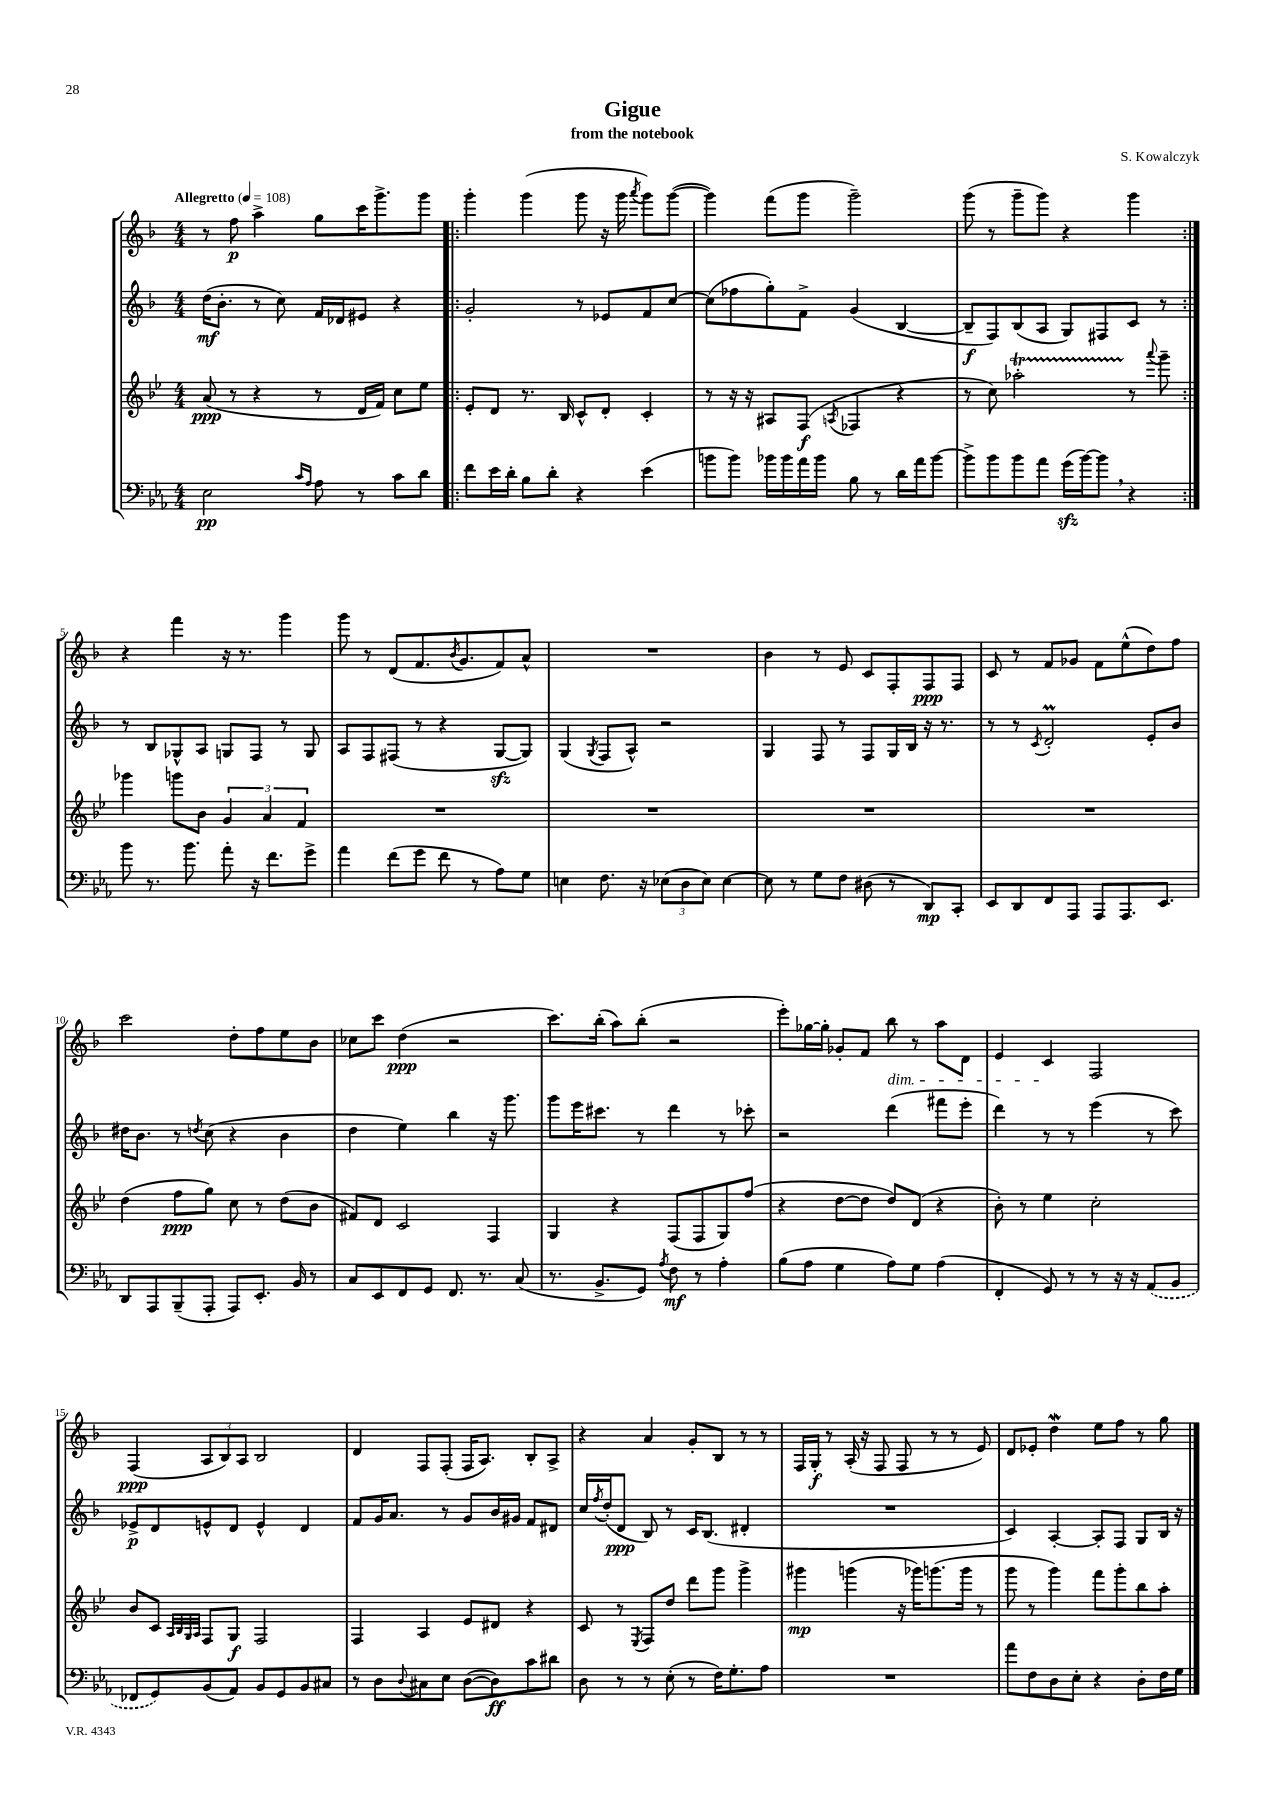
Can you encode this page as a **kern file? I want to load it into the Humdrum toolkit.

**kern	**dynam	**kern	**dynam	**kern	**dynam	**kern	**dynam
*part4	*part4	*part3	*part3	*part2	*part2	*part1	*part1
*staff4	*staff4	*staff3	*staff3	*staff2	*staff2	*staff1	*staff1
*clefF4	*	*clefG2	*	*clefG2	*	*clefG2	*
*k[b-e-a-]	*	*k[b-e-]	*	*k[b-]	*	*k[b-]	*
*M4/4	*	*M4/4	*	*M4/4	*	*M4/4	*
*MM108	*	*MM108	*	*MM108	*	*MM108	*
=1	=1	=1	=1	=1	=1	=1	=1
!	!	!	!	!	!	!LO:TX:a:B:t=Allegretto	!
2E-\	pp	(8a/	ppp	(16dd\KL	mf	8r	.
.	.	.	.	8.b-'\J	.	.	.
.	.	8r	.	.	.	8ff\	p
.	.	4r	.	8r	.	4aa^\	.
.	.	.	.	8cc\)	.	.	.
16qqc/LL	.	.	.	.	.	.	.
16qqA-/JJ	.	.	.	.	.	.	.
8A-\	.	8r	.	16f/LL	.	8gg\L	.
.	.	.	.	16d-X/J	.	.	.
8r	.	16d/LL	.	8e#X/J	.	16ccc\K	.
.	.	16f/JJ)	.	.	.	8.ggg^\	.
8c\L	.	8cc\L	.	4r	.	.	.
8d\J	.	8ee-\J	.	.	.	8ggg\J	.
=2!|:	=2!|:	=2!|:	=2!|:	=2!|:	=2!|:	=2!|:	=2!|:
8f\L	.	8e-'/L	.	2g'/	.	4ggg'\	.
16e-\L	.	8d/J	.	.	.	.	.
16d'\JJ	.	.	.	.	.	.	.
8B-\L	.	8.r	.	.	.	(4ggg\	.
8d'\J	.	.	.	.	.	.	.
.	.	16B-/	.	.	.	.	.
4r	.	8c^^/L	.	8r	.	8ggg\	.
.	.	8d'/J	.	8e-X/L	.	16r	.
.	.	.	.	.	.	16ggg\	.
.	.	.	.	.	.	8qaaa/	.
(4e-\	.	4c'/	.	8f/	.	8ggg\L)	.
.	.	.	.	[8cc/J	.	([8ggg\J	.
=3	=3	=3	=3	=3	=3	=3	=3
8bn\L	.	8r	.	(8cc\L]	.	4ggg\])	.
8b\J)	.	16r	.	8ff-X\	.	.	.
.	.	16r	.	.	.	.	.
16b-X\LL	.	8A#X/L	.	8gg'\)	.	(8fff\L	.
16b-\	.	.	.	.	.	.	.
16a-\	.	(8F/J	f	8f^\J	.	8ggg\J	.
16b-\JJ	.	.	.	.	.	.	.
.	.	8qAn/	.	.	.	.	.
8B-\	.	4F-X/	.	(4g/	.	2ggg~\)	.
8r	.	.	.	.	.	.	.
16d\LL	.	4r	.	[4B-/	.	.	.
16a-\J	.	.	.	.	.	.	.
[8b-\J	.	.	.	.	.	.	.
=4	=4	=4	=4	=4	=4	=4	=4
8b-^\L]	.	8r	.	8B-~/L]	f	(8ggg\	.
8b-\	.	8cc\)	.	8F/)	.	8r	.
8b-\	.	2aa-XT'\	.	(8B-/	.	8ggg~\L	.
8a-\J	.	.	.	8A/J	.	8ggg\J)	.
(16gzz\LL	.	.	.	8G/L)	.	4r	.
[16b-\J)	.	.	.	.	.	.	.
8b-,\J]	.	.	.	8F#X/	.	.	.
4r	.	8r	.	8c/J	.	4ggg\	.
.	.	8qqaaa/	.	.	.	.	.
.	.	8ggg~\	.	8r	.	.	.
!!LO:LB:g=z
=5:|!	=5:|!	=5:|!	=5:|!	=5:|!	=5:|!	=5:|!	=5:|!
8b-\	.	4ggg-X\	.	8r	.	4r	.
8.r	.	.	.	8B-/L	.	.	.
.	.	8gggn\L	.	8G-X^^/	.	4fff\	.
8.b-\	.	.	.	.	.	.	.
.	.	8b-\J	.	8A/J	.	.	.
8a-'\	.	6g/	.	8Gn/L	.	16r	.
.	.	.	.	.	.	8.r	.
16r	.	.	.	8F/J	.	.	.
.	.	6a/	.	.	.	.	.
8.f\L	.	.	.	.	.	.	.
.	.	.	.	8r	.	4ggg\	.
.	.	6f/	.	.	.	.	.
8g^\J	.	.	.	8G/	.	.	.
=6	=6	=6	=6	=6	=6	=6	=6
4a-\	.	1r	.	8A/L	.	8ggg\	.
.	.	.	.	8F/	.	8r	.
(8f\L	.	.	.	(8F#X/J	.	(8d/L	.
8g\J	.	.	.	8r	.	8.f/	.
8f\	.	.	.	4r	.	.	.
.	.	.	.	.	.	8qb-/	.
.	.	.	.	.	.	8.g/	.
8r	.	.	.	.	.	.	.
8A-\L)	.	.	.	[8Gzz/L	.	8f/)	.
8G\J	.	.	.	8G/J])	.	8a^^/J	.
=7	=7	=7	=7	=7	=7	=7	=7
4En\	.	1r	.	(4G/	.	1r	.
.	.	.	.	8qG/	.	.	.
8.F\	.	.	.	8F/L	.	.	.
.	.	.	.	8A^^/J)	.	.	.
16r	.	.	.	.	.	.	.
(12E-X\L	.	.	.	2r	.	.	.
12D\	.	.	.	.	.	.	.
12E-\J)	.	.	.	.	.	.	.
[4E-\	.	.	.	.	.	.	.
=8	=8	=8	=8	=8	=8	=8	=8
8E-\]	.	1r	.	4G/	.	4b-\	.
8r	.	.	.	.	.	.	.
8G\L	.	.	.	8F/	.	8r	.
8F\J	.	.	.	8r	.	8e/	.
(8D#X\	.	.	.	8F/L	.	8c/L	.
8r	.	.	.	16G/L	.	8F'/	.
.	.	.	.	16B-/JJ	.	.	.
8DD/L)	mp	.	.	16r	.	8F/	ppp
.	.	.	.	8.r	.	.	.
8CC'/J	.	.	.	.	.	8F/J	.
=9	=9	=9	=9	=9	=9	=9	=9
8EE-/L	.	1r	.	8r	.	8c/	.
8DD/	.	.	.	8r	.	8r	.
.	.	.	.	8qc/	.	.	.
8FF/	.	.	.	2dM'/	.	8f/L	.
8AAA-/J	.	.	.	.	.	8g-X/J	.
8AAA-/L	.	.	.	.	.	8f\L	.
8.AAA-/	.	.	.	.	.	(8ee^^\	.
.	.	.	.	8e'/L	.	8dd\)	.
8.EE-/J	.	.	.	.	.	.	.
.	.	.	.	8b-/J	.	8ff\J	.
!!LO:LB:g=z
=10	=10	=10	=10	=10	=10	=10	=10
8DD/L	.	(4dd\	.	16dd#X\KL	.	2ccc\	.
.	.	.	.	8.b-\J	.	.	.
8AAA-/	.	.	.	.	.	.	.
(8BBB-~/	.	8ff\L	ppp	8r	.	.	.
.	.	.	.	8qddn/	.	.	.
8AAA-'/J	.	8gg\J)	.	(8cc\	.	.	.
8AAA-/L)	.	8cc\	.	4r	.	8dd'\L	.
8.EE-'/J	.	8r	.	.	.	8ff\	.
.	.	(8dd\L	.	4b-\	.	8ee\	.
16BB-/	.	.	.	.	.	.	.
8r	.	8b-\J	.	.	.	8b-\J	.
=11	=11	=11	=11	=11	=11	=11	=11
8C/L	.	8f#X/L)	.	4dd\	.	8cc-X\L	.
8EE-/	.	8d/J	.	.	.	8ccc\J	.
8FF/	.	2c/	.	4ee\)	.	(4dd\	ppp
8GG/J	.	.	.	.	.	.	.
8.FF/	.	.	.	4bb-\	.	2r	.
8.r	.	.	.	.	.	.	.
.	.	4F/	.	16r	.	.	.
.	.	.	.	8.ggg\	.	.	.
(8C/	.	.	.	.	.	.	.
=12	=12	=12	=12	=12	=12	=12	=12
8.r	.	4G/	.	8ggg\L	.	8.ccc\L)	.
.	.	.	.	16eee\K	.	.	.
8.BB-^/L	.	.	.	8.ccc#X\J	.	(16bb-'\Jk	.
.	.	4r	.	.	.	8aa\L)	.
8GG/J)	.	.	.	8r	.	(8bb-'\J	.
8qA-/	.	.	.	.	.	.	.
8F\	mf	(8F/L	.	4ddd\	.	2r	.
8r	.	8F/	.	.	.	.	.
4A-'\	.	8G/)	.	8r	.	.	.
.	.	(8ff/J	.	8ccc-X'\	.	.	.
=13	=13	=13	=13	=13	=13	=13	=13
(8B-\L	.	4r	.	2r	.	8eee'\L)	.
8A-\J	.	.	.	.	.	[16gg-X\L	.
.	.	.	.	.	.	16gg-'\JJ]	.
4G\	.	[8dd\L	.	.	.	8g-X'/L	.
.	.	8dd\J]	.	.	.	8f/J	.
!	!	!	!	!	!	!LO:TX:b:i:t=dim.	!
8A-\L)	.	8dd/L)	.	(4ddd\	.	8bb-\	.
8G\J	.	(8d/J	.	.	.	8r	.
(4A-\	.	4r	.	8fff#X\L	.	8aa\L	.
.	.	.	.	8eee'\J	.	8d\J	.
=14	=14	=14	=14	=14	=14	=14	=14
4FF'/	.	8b-'\)	.	4ddd\)	.	4e/	.
.	.	8r	.	.	.	.	.
8GG/)	.	4ee-\	.	8r	.	4c/	.
8r	.	.	.	8r	.	.	.
8r	.	2cc'\	.	(4eee\	.	2F/	.
16r	.	.	.	.	.	.	.
16r	.	.	.	.	.	.	.
(8AA-/L	.	.	.	8r	.	.	.
8BB-/J	.	.	.	8ccc\)	.	.	.
!!LO:LB:g=z
=15	=15	=15	=15	=15	=15	=15	=15
8FF-X/L	.	8b-/L	.	8e-X^/L	p	(4F/	ppp
8GG/)	.	8c/J	.	8d/	.	.	.
.	.	32qqA/LLL	.	.	.	.	.
.	.	32qqB-/	.	.	.	.	.
.	.	32qqG/	.	.	.	.	.
.	.	32qqA/JJJ	.	.	.	.	.
(8BB-/	.	8F/L	.	8en^^/	.	12A/L	.
.	.	.	.	.	.	12B-/)	.
8AA-/J)	.	8G/J	f	8d/J	.	.	.
.	.	.	.	.	.	12A/J	.
8BB-/L	.	2F/	.	4e^^/	.	2B-/	.
8GG/	.	.	.	.	.	.	.
8BB-/	.	.	.	4d/	.	.	.
8C#X/J	.	.	.	.	.	.	.
=16	=16	=16	=16	=16	=16	=16	=16
8r	.	4F/	.	8f/L	.	4d/	.
8D\L	.	.	.	16g/K	.	.	.
.	.	.	.	8.a/J	.	.	.
8qqD/	.	.	.	.	.	.	.
8C#X\	.	4A/	.	.	.	8F/L	.
8E-\J	.	.	.	8r	.	(8F'/J	.
([8D\L	.	8e-/L	.	8g/L	.	16F/KL	.
.	.	.	.	.	.	8.A/J)	.
8D\])	ff	8d#X/J	.	16b-/L	.	.	.
.	.	.	.	16g#X/JJ	.	.	.
8c\	.	4r	.	8f/L	.	8B-'/L	.
8d#X\J	.	.	.	8d#X/J	.	8A^/J	.
=17	=17	=17	=17	=17	=17	=17	=17
8D\	.	8c/	.	16cc/LL	.	4r	.
.	.	.	.	8qff/	.	.	.
.	.	.	.	(16dd'/J	.	.	.
8r	.	8r	.	8d/J	ppp	.	.
.	.	8qE-/	.	.	.	.	.
8r	.	8F/L	.	8B-/)	.	4a/	.
(8E-'\	.	8dd/J	.	8r	.	.	.
8r	.	8ddd\L	.	16c/KL	.	8g'/L	.
.	.	.	.	(8.B-/J	.	.	.
16F\KL)	.	8ggg\J	.	.	.	8B-/J	.
8.G'\	.	.	.	.	.	.	.
.	.	4ggg^\	.	4d#X'/	.	8r	.
8A-\J	.	.	.	.	.	8r	.
=18	=18	=18	=18	=18	=18	=18	=18
1r	.	4ggg#X\	mp	1r	.	16F/LL	.
.	.	.	.	.	.	16G'/JJ	f
.	.	.	.	.	.	8r	.
.	.	(4gggn\	.	.	.	(16A'/	.
.	.	.	.	.	.	16r	.
.	.	.	.	.	.	8F/	.
.	.	16r	.	.	.	8F/	.
.	.	16ggg-X\KL)	.	.	.	.	.
.	.	(8.gggn\	.	.	.	8r	.
.	.	.	.	.	.	8r	.
.	.	16ggg\Jk	.	.	.	.	.
.	.	8r	.	.	.	8e/)	.
=19	=19	=19	=19	=19	=19	=19	=19
8a-\L	.	8ggg\	.	4c/)	.	8d/L	.
8F\	.	8r	.	.	.	8e-X'/J	.
8D\	.	4ggg\)	.	[4A'/	.	4ddW\	.
8E-'\J	.	.	.	.	.	.	.
4r	.	8fff\L	.	8A'/L]	.	8ee\L	.
.	.	8ggg'\	.	8F/J	.	8ff\J	.
8D'\L	.	8bb-\	.	8G/L	.	8r	.
16F\L	.	8aa'\J	.	16B-/Jk	.	8gg\	.
16G\JJ	.	.	.	16r	.	.	.
==	==	==	==	==	==	==	==
*-	*-	*-	*-	*-	*-	*-	*-
